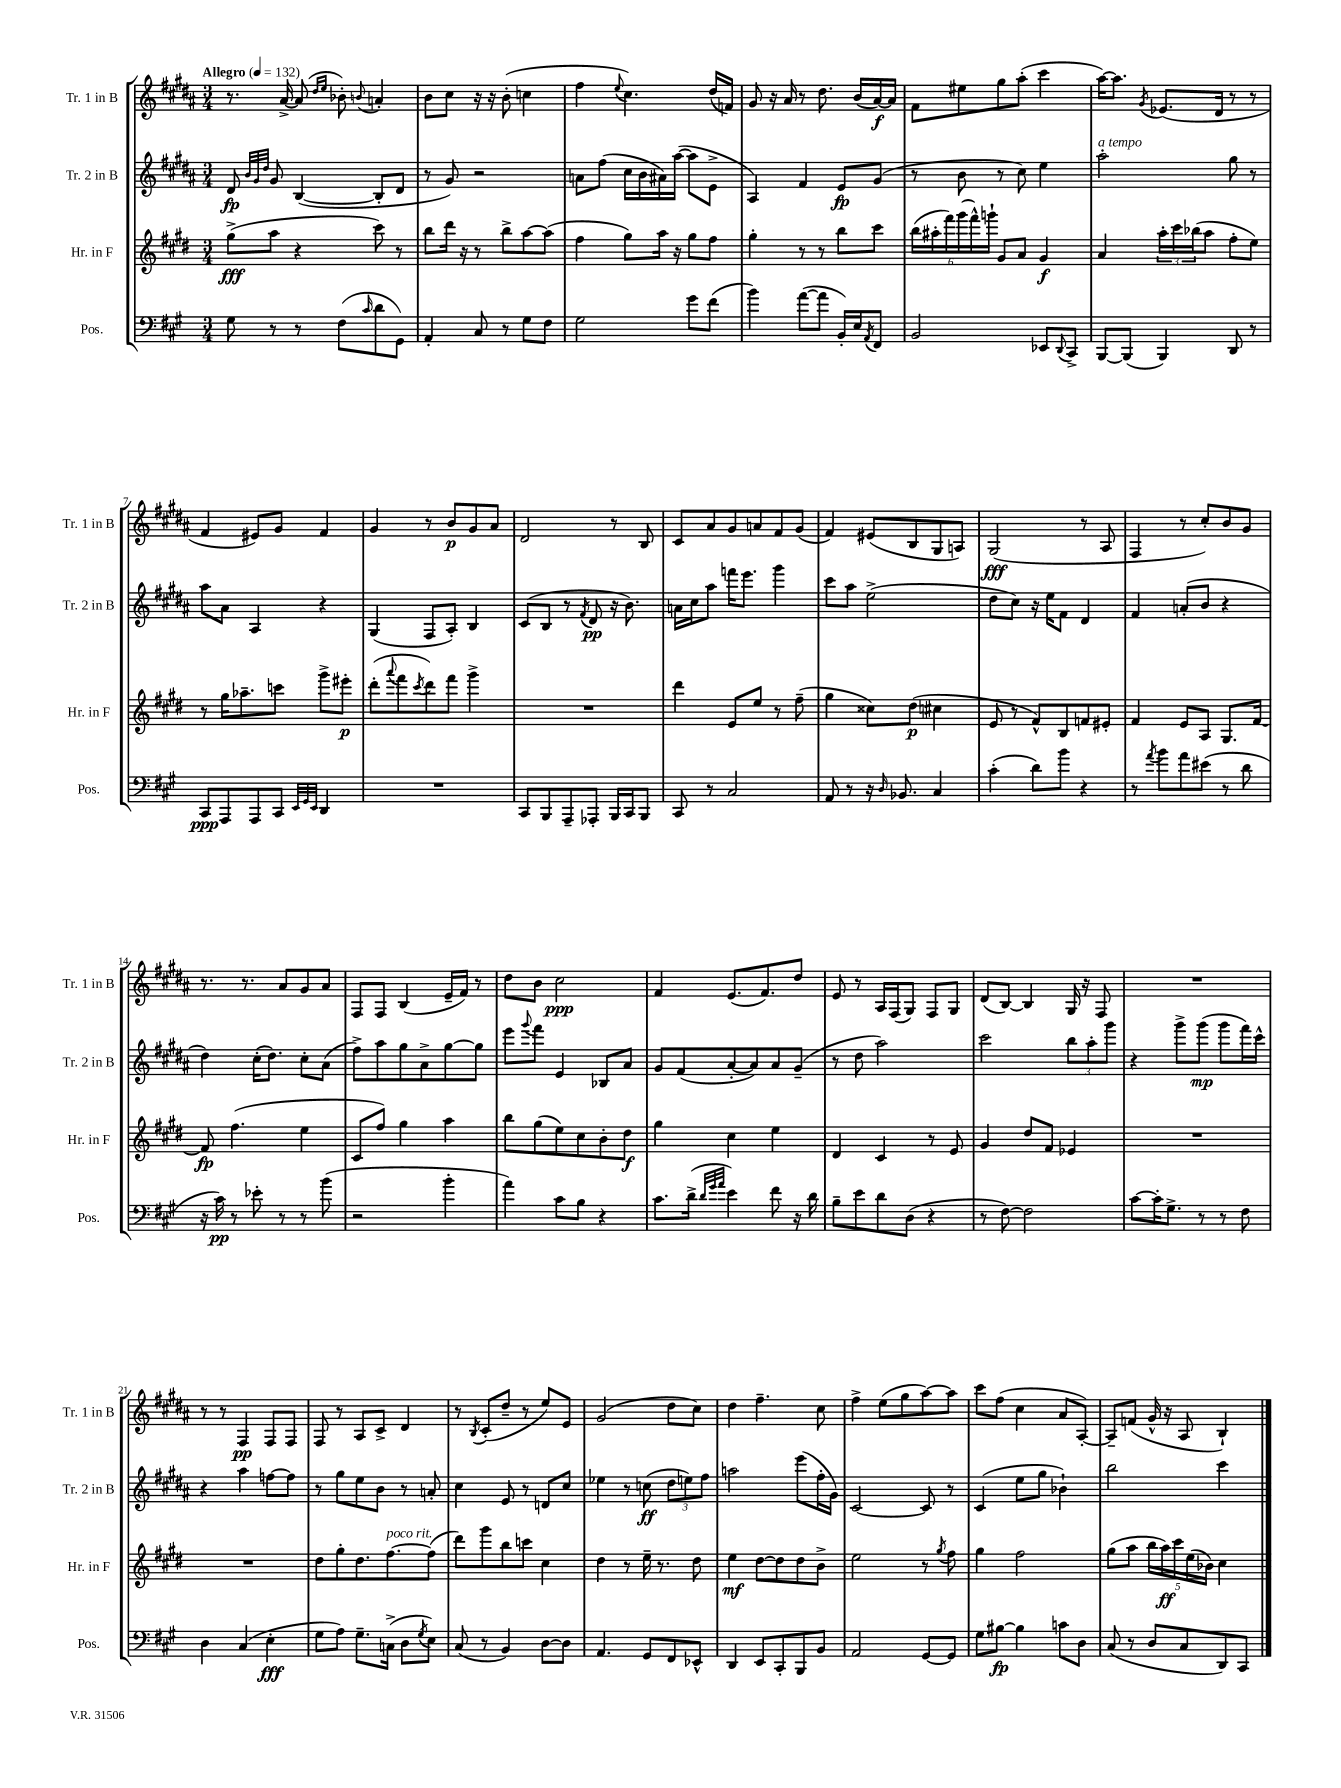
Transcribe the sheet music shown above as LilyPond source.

<<
\new StaffGroup <<
\new Staff = "s0" \with { instrumentName = "Tr. 1 in B" shortInstrumentName = "Tr. 1 in B" } {
    \clef treble \key b \major \numericTimeSignature \time 3/4 \tempo "Allegro" 4 = 132
    r8. ais'16~-> ais'8( \grace { dis''16 e''16 } bes'8-.) \appoggiatura { b'8 } a'4-. |
    b'8 cis''8 r16 r16 b'8-.( c''4 |
    fis''4 \appoggiatura { e''8 } cis''4.) dis''16( f'16) |
    gis'8 r16 ais'16 r8 dis''8. b'16( ais'16~\f) ais'16 |
    fis'8 eis''8 gis''8 ais''8-.( cis'''4 |
    ais''16~) ais''8. \acciaccatura { gis'8 } ees'8.( dis'16 r8 r8 |
    fis'4 eis'8) gis'8 fis'4 |
    gis'4 r8 b'8\p gis'8 ais'8 |
    dis'2 r8 b8 |
    cis'8 ais'8 gis'8 a'8 fis'8 gis'8( |
    fis'4) eis'8( b8 gis8 a8) |
    gis2\fff( r8 ais8 |
    fis4 r8 cis''8-.) b'8 gis'8 |
    r8. r8. ais'8 gis'8 ais'8 |
    fis8 fis8 b4( e'16-- fis'16) r8 |
    dis''8 b'8 cis''2\ppp |
    fis'4 e'8.( fis'8.) dis''8 |
    e'8 r8 ais16 fis16( gis8) fis8 gis8 |
    dis'8( b8~) b4 gis16 r16 fis8 |
    R2. |
    r8 r8 fis4\pp fis8 fis8 |
    fis8 r8 ais8 cis'8-> dis'4 |
    r8 \acciaccatura { b8 } cis'8-.( dis''8-- r8 e''8) e'8 |
    gis'2( dis''8 cis''8) |
    dis''4 fis''4.-- cis''8 |
    fis''4-> e''8( gis''8 ais''8~) ais''8 |
    cis'''8 fis''8( cis''4 ais'8 ais8~-.) |
    ais8-- f'8( gis'16-^ r16 ais8 b4-!) \bar "|." |
}
\new Staff = "s1" \with { instrumentName = "Tr. 2 in B" shortInstrumentName = "Tr. 2 in B" } {
    \clef treble \key b \major \numericTimeSignature \time 3/4
    dis'8\fp \grace { b'32 gis'32 dis''32 } gis'8 b4~( b8-. dis'8 |
    r8 gis'8) r2 |
    a'8 fis''8( cis''16 b'16 ais'16) ais''16~( ais''8 e'8-> |
    ais4) fis'4 e'8\fp gis'8( |
    r8 b'8 r8 cis''8) e''4 |
    ais''2-.^\markup { \italic "a tempo" } gis''8 r8 |
    ais''8 ais'8 ais4 r4 |
    gis4( fis8 ais8-.) b4 |
    cis'8( b8 r8 \acciaccatura { fis'8 } dis'8\pp r16 b'8.) |
    a'16 cis''16 ais''8 f'''16 e'''8. gis'''4 |
    cis'''8 ais''8 e''2->( |
    dis''8 cis''8) r16 e''16 fis'8 dis'4 |
    fis'4 a'8-.( b'8 r4 |
    dis''4) cis''16-.( dis''8.) cis''8-. ais'8( |
    fis''8->) ais''8 gis''8 ais'8-> gis''8~ gis''8 |
    e'''8 \appoggiatura { gis'''8 } fis'''8 e'4 bes8 ais'8 |
    gis'8 fis'8( ais'8~-. ais'8) ais'8 gis'8--( |
    r8 dis''8 ais''2) |
    cis'''2 \tuplet 3/2 { b''8 ais''8-. gis'''8 } |
    r4 gis'''8-> gis'''8\mp( gis'''8 fis'''16) cis'''16-^ |
    r4 ais''4 f''8~ f''8 |
    r8 gis''8 e''8 b'8 r8 a'8-. |
    cis''4 e'8 r8 d'8 cis''8 |
    ees''4 r8 c''8\ff( \tuplet 3/2 { dis''8 e''8) fis''8 } |
    a''2 e'''8( fis''16-. gis'16) |
    cis'2~ cis'8 r8 |
    cis'4( e''8 gis''8 bes'4-!) |
    b''2 cis'''4 \bar "|." |
}
\new Staff = "s2" \with { instrumentName = "Hr. in F" shortInstrumentName = "Hr. in F" } {
    \clef treble \key e \major \numericTimeSignature \time 3/4
    gis''8->\fff( a''8 r4 cis'''8) r8 |
    b''8 dis'''16 r16 r8 b''8-> a''8~ a''8( |
    fis''4 gis''8) a''16 r16 gis''8 fis''8 |
    gis''4-. r8 r8 b''8 cis'''8 |
    \tuplet 6/4 { b''16( ais''16-. fis'''16) gis'''16( fis'''16-^) g'''16-! } gis'8 a'8 gis'4\f |
    a'4 \tuplet 3/2 { a''16-. cis'''16 bes''16( } a''8 fis''8-. e''8) |
    r8 gis''16 aes''8.-- c'''8 gis'''8-> eis'''8-.\p |
    dis'''8-.( \appoggiatura { a'''8 } fis'''8 \acciaccatura { cis'''8 } dis'''8) fis'''8 gis'''4-> |
    R2. |
    dis'''4 e'8 e''8 r8 fis''8--( |
    gis''4 cisis''8) dis''8\p( cis''4 |
    e'8 r8 fis'8-^) b8 f'8 eis'8-. |
    fis'4 e'8 a8 gis8. fis'16~ |
    fis'8\fp fis''4.( e''4 |
    cis'8 fis''8) gis''4 a''4 |
    b''8 gis''8( e''8) cis''8 b'8-. dis''8\f |
    gis''4 cis''4 e''4 |
    dis'4 cis'4 r8 e'8 |
    gis'4 dis''8 fis'8 ees'4 |
    R2. |
    R2. |
    dis''8 gis''8-. dis''8. fis''8.~^\markup { \italic "poco rit." } fis''8( |
    dis'''8) gis'''8 b''8 c'''8 cis''4 |
    dis''4 r8 e''16-- r8. dis''8 |
    e''4\mf dis''8~ dis''8 dis''8 b'8-> |
    e''2 r8 \acciaccatura { gis''8 } fis''8 |
    gis''4 fis''2 |
    gis''8( a''8 \tuplet 5/4 { b''16 a''16\ff) cis'''16 e''16( bes'16) } cis''4 \bar "|." |
}
\new Staff = "s3" \with { instrumentName = "Pos." shortInstrumentName = "Pos." } {
    \clef bass \key a \major \numericTimeSignature \time 3/4
    gis8 r8 r8 fis8( \grace { cis'16 } d'8 gis,8) |
    a,4-. cis8 r8 gis8 fis8 |
    gis2 gis'8 fis'8( |
    b'4) a'8~( a'8 b,16-.) e16 \acciaccatura { a,8 } fis,8 |
    b,2 ees,8 \appoggiatura { d,8 } cis,8-> |
    b,,8~ b,,8( b,,4) d,8 r8 |
    cis,8\ppp a,,8 a,,8 cis,8 \grace { e,32 gis,32 e,32 } d,4 |
    R2. |
    cis,8 b,,8 a,,8-- aes,,8-. b,,16 cis,16 b,,8 |
    cis,8 r8 cis2 |
    a,8 r8 r16 \grace { d16 } bes,8. cis4 |
    cis'4-.( d'8) b'8 r4 |
    r8 \acciaccatura { a'8 } b'8 a'8 eis'8( r8 d'8 |
    r16 cis'16\pp) r8 ees'8-. r8 r8 b'8( |
    r2 b'4-. |
    a'4) cis'8 b8 r4 |
    cis'8. d'16->( \grace { d'32 gis'32 a'32 } e'4) fis'8 r16 d'16 |
    b8-- e'8 d'8 d8( r4 |
    r8 fis8~) fis2 |
    cis'8~ cis'16-. gis8.-> r8 r8 fis8 |
    d4 cis4( e4-.\fff |
    gis8 a8) gis8.-- c16->( d8 \acciaccatura { gis8 } e8) |
    cis8( r8 b,4) d8~ d8 |
    a,4. gis,8 fis,8 ees,8-^ |
    d,4 e,8 cis,8-. b,,8 b,8 |
    a,2 gis,8~ gis,8 |
    gis8 bis8~\fp bis4 c'8 d8 |
    cis8( r8 d8 cis8 d,8) cis,8 \bar "|." |
}
>>
>>
